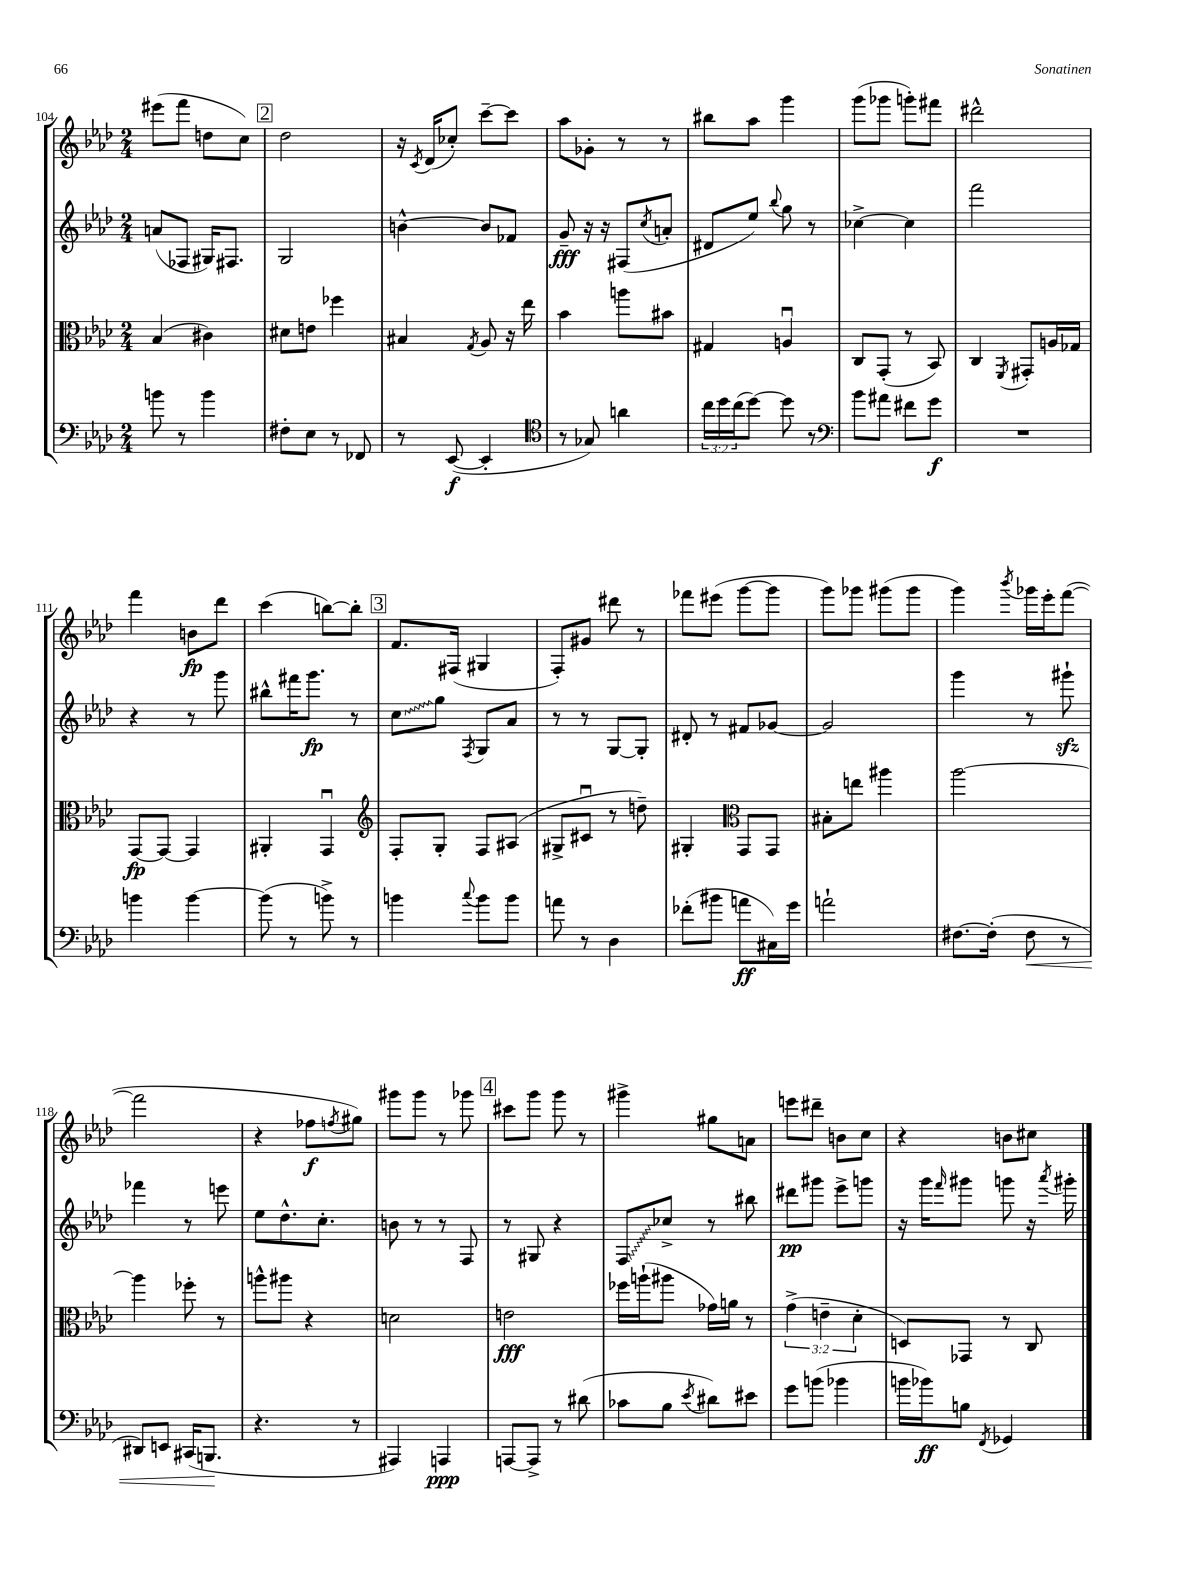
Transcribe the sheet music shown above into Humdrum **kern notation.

**kern	**kern	**kern	**kern
*staff4	*staff3	*staff2	*staff1
*clefF4	*clefC3	*clefG2	*clefG2
*k[b-e-a-d-]	*k[b-e-a-d-]	*k[b-e-a-d-]	*k[b-e-a-d-]
*M2/4	*M2/4	*M2/4	*M2/4
8b	(4B-	(8a	(8eee#
8r	.	8F-	8fff
4b	4c#)	16G#)	8dd
.	.	8.F#	.
.	.	.	8cc)
=	=	=	=
8F#'	8d#	2G	2dd-
8E-	8e	.	.
8r	4ff-	.	.
8FF-	.	.	.
=	=	=	=
8r	4B#	[4b^^	16r
.	.	.	8qc
.	.	.	(16d-
([8EE-	.	.	8cc-')
.	8qG	.	.
4EE-']	8A-	8b]	[8ccc~
.	16r	8f-	8ccc]
.	16ee-	.	.
=	=	=	=
*clefC4	*	*	*
8r	4b-	8g~	8aa-
8G-)	.	16r	8g-'
.	.	16r	.
4a	8aa	(8F#	8r
.	.	8qcc	.
.	8b#	8a'	8r
=	=	=	=
24cc	4G#	8d#	8bb#
24dd-	.	.	.
(24cc	.	.	.
[8dd-)	.	8ee-)	8aa-
.	.	8qqbb-	.
8dd-]	4Au	8gg	4ggg
8r	.	8r	.
=	=	=	=
*clefF4	*	*	*
8b-	8C	[4cc-^	(8ggg
8a#	(8GG'	.	8ggg-
8f#	8r	4cc-]	8ggg')
8g	8BB-)	.	8fff#
=	=	=	=
2r	4C	2fff	2ddd#^^
.	8qFF	.	.
.	8GG#'	.	.
.	16A	.	.
.	16G-	.	.
=	=	=	=
4b	[8GG	4r	4fff
.	8GG_	.	.
[4b	4GG]	8r	8b
.	.	8ggg	8ddd-
=	=	=	=
(8b]	4AA#'	8bb#^^	(4ccc
8r	.	16fff#	.
.	.	8.ggg	.
8b^)	4GGu	.	[8bb)
8r	.	8r	8bb']
=	=	=	=
*	*clefG2	*	*
4b	8F'	8cc	8.f
.	8G'	8gg	.
.	.	.	(16F#
8qqcc	.	8qF	.
8b	8F	8G	4G#
8b	(8A#	8a-	.
=	=	=	=
8a	8G#^	8r	8F')
8r	8c#u	8r	8g#
4D-	8r	[8G	8ddd#
.	8dd~)	8G']	8r
=	=	=	=
(8f-'	4G#'	8d#'	8fff-
8b#	.	8r	(8eee#
*	*clefC3	*	*
8a	8GG	8f#	[8ggg
16C#)	8GG	[8g-	8ggg]
16g	.	.	.
=	=	=	=
2a`	8B#'	2g-]	8ggg)
.	8ee	.	8ggg-
.	4aa#	.	(8ggg#
.	.	.	8ggg#
=	=	=	=
[8.F#	[2aa-	4ggg	4ggg)
(16F#']	.	.	.
.	.	.	8qbbb-
8F#	.	8r	16ggg-
.	.	.	16eee-'
8r	.	8ggg#`	([8fff
=	=	=	=
8DD#)	4aa-]	4fff-	2fff]
8EE	.	.	.
(16CC#	8ff-'	8r	.
8.BBB	.	.	.
.	8r	8eee	.
=	=	=	=
4.r	8aa^^	8ee-	4r
.	8aa#	8.dd-^^	.
.	4r	.	8ff-
.	.	8.cc'	.
.	.	.	8qff
8r	.	.	8gg#)
=	=	=	=
4AAA#)	2d	8b	8ggg#
.	.	8r	8ggg#
4AAA	.	8r	8r
.	.	8F	8ggg-
=	=	=	=
[8AAA	2e	8r	8ccc#
8AAA^]	.	8G#	8ggg
8r	.	4r	8ggg
(8d#	.	.	8r
=	=	=	=
8c-	16ff-	8F	4ggg#^
.	(16aa`	.	.
8B-	8aa#	8cc-^	.
8qe-	.	.	.
8d#)	16g-)	8r	8gg#
.	16a	.	.
8e#	8r	8bb#	8a
=	=	=	=
8g	(6g^	8ddd#	8eee
(8b	.	8ggg#	8ddd#~
.	6e~	.	.
4b-	.	8eee-^	8b
.	6d-'	.	.
.	.	8ggg	8cc
=	=	=	=
16b	8D)	16r	4r
16b-)	.	16ggg	.
.	.	16qqfff	.
8B	8GG-	8ggg#	.
8qFF	.	.	.
4GG-	8r	8ggg	8b
.	8C	16r	8cc#
.	.	8qaaa-	.
.	.	16ggg#'	.
==	==	==	==
*-	*-	*-	*-
